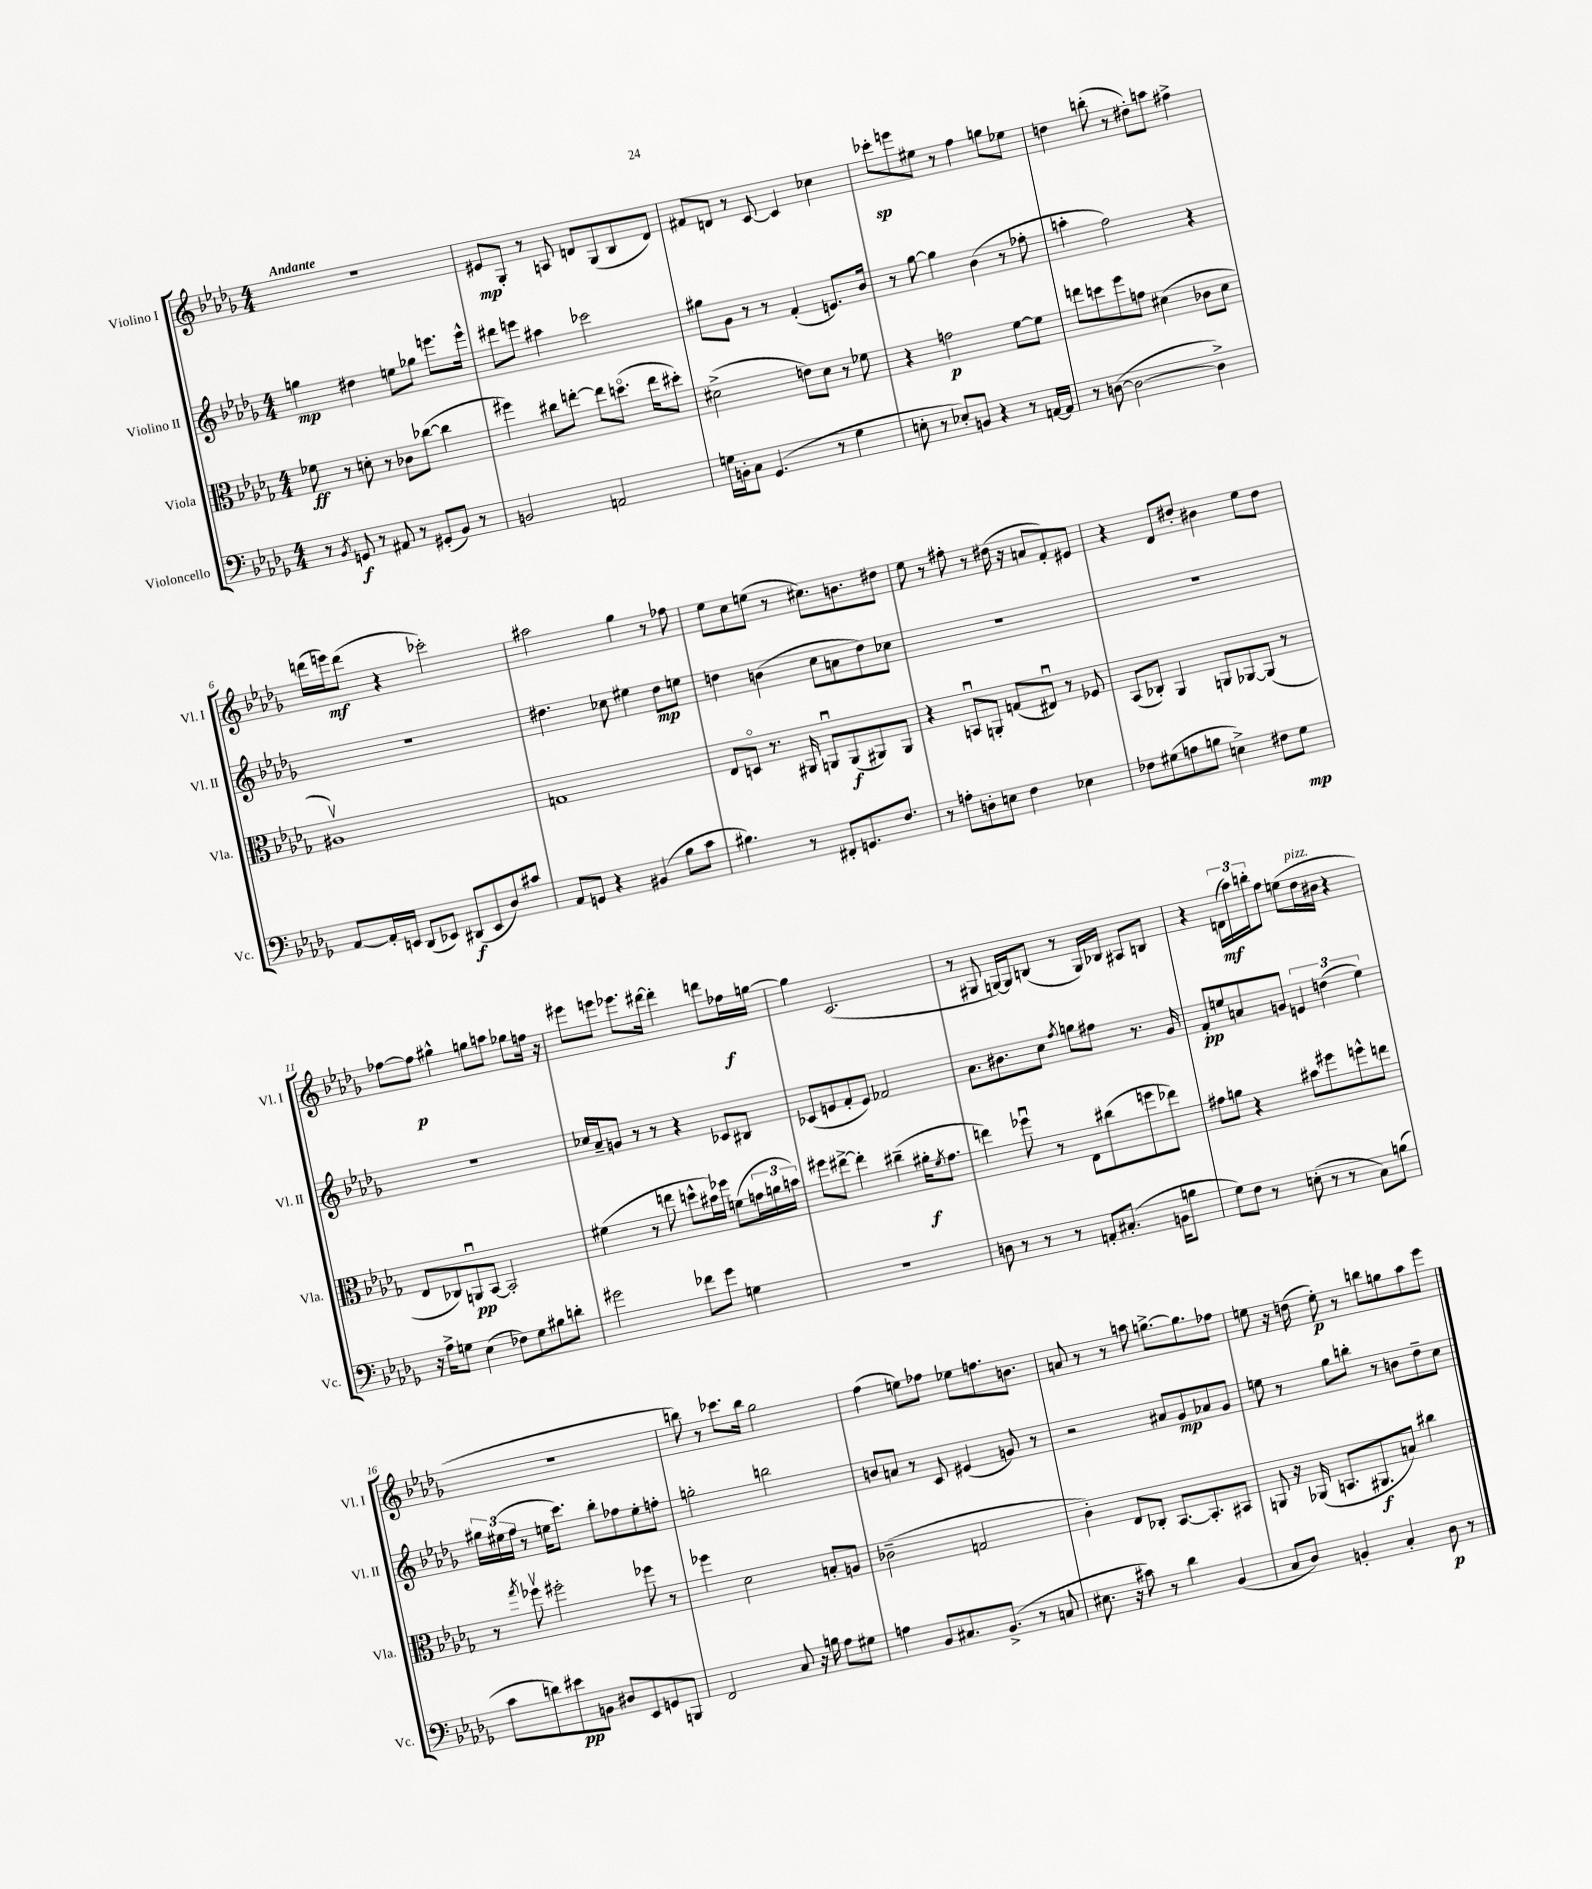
<<
\new StaffGroup <<
\new Staff = "s0" \with { instrumentName = "Violino I" shortInstrumentName = "Vl. I" } {
    \clef treble \key des \major \numericTimeSignature \time 4/4 \tempo "Andante"
    R1 |
    eis'8\mp ges8-. r8 a8 d'8 ges8( bes8 d'8) |
    fis'8 d'8 r8 c'8~ c'4 ces''4 |
    ces'''8-.\sp e'''8 eis''8 r8 f''4 g''8 ees''8 |
    d''4 b''8-.( r8 dis''8-.) a''8 fis''4-> |
    d'''16( e'''16\mf) d'''8( r4 ces'''2-.) |
    ais''2 ges''4 r8 fes''8 |
    ees''8 c''8 e''8( r8 cis''8.) b'8. dis''8 |
    ees''8 r8 fis''8-. r8 dis''16( r16 a'8 f'8-.) eis'8 |
    r4 des'8 dis''8-. bis'4 ees''8 dis''8 |
    fes''8~ fes''8\p gis''4-^ g''8 a''8 ges''8 f''16 r16 |
    eis'''8 e'''8 ees'''8. dis'''16~ dis'''4-. d'''8 fes''16\f g''16~ |
    g''4 c'2.( |
    r8 gis8 g16~) g16 b8( r8 g16) bes16 ais8 b8 |
    r4 \tuplet 3/2 { d'16\mf( aes''16) b''16-. } f''8 e''8( des''16^\markup { \italic "pizz." } bis'16 r4 |
    R1 |
    b''8) r8 ces'''8. b''16 ges''2 |
    f''4( e''8) fes''8 ees''8 f''8. b'8. |
    a'8 r8 r8 a''8 g''8.~-> g''8. fes''8 |
    e''8 r16 d''16( e''8-.\p) r8 b''8 g''8 aes''8 ees'''8 \bar "|." |
}
\new Staff = "s1" \with { instrumentName = "Violino II" shortInstrumentName = "Vl. II" } {
    \clef treble \key des \major \numericTimeSignature \time 4/4
    g''4\mp dis''4 e''8 ges''8 e'''8. e'''16-^ |
    dis'''8 e'''8 ais''4 ces'''2 |
    gis''8 ges'8 r8 r8 f'4-.( e'8.) bes'16 |
    r8 ges''8~ ges''4 bes'4( r8 fes''8-. |
    a''4-. f''2) r4 |
    R1 |
    dis''4. ces''8 eis''4 dis''8\mp e''8 |
    d''4 b'4( c''8 a'8 d''8) ces''8 |
    R1 |
    R1 |
    R1 |
    ces''16 aes'16-- g'8 r8 r8 r4 ces'8 bis8 |
    ces'8( e'8 f'8-. e'8) fes'2 |
    aes'8. bis'8. c''8 \acciaccatura { f''8 } g''8 fis''8 r8. ges'16 |
    f'8-.\pp e''8 a'8 g'8 \tuplet 3/2 { e'4 d''4( e''4) } |
    \tuplet 3/2 { gis''16 eis''16( f''16 } r8 e''16 c'''8.) bes''8-. fes''8 e''8-. f''8-. |
    g''2-. b''2 |
    b'8 a'8 r8 c'8 eis'4( g'8) r8 |
    r2 ais'8 ges'8\mp aes'8 ges'8 |
    e''8 r8 ges''8 b''8-. r8 b'8 des''8-- c''8 \bar "|." |
}
\new Staff = "s2" \with { instrumentName = "Viola" shortInstrumentName = "Vla." } {
    \clef alto \key des \major \numericTimeSignature \time 4/4
    fes'8\ff r8 d'8-. r8 ces'8 ces''8~( ces''4 |
    fis''4) cis''8 e''8~-. e''8 d''8.\flageolet( e''16 dis''8-.) |
    dis'2->( e'8) dis'8 r8 fes'8 |
    r4 g'2\p f'8~ f'8 |
    e''8 d''8 f''8 g'8 dis'4( ces'8 dis'8 |
    ais1\upbow) |
    g1 |
    ees8 d8\flageolet r8. ais,16 a,8\downbow a,8\f( ais,8) ais,8 |
    r4 b,8\downbow a,8-. g8( eis8\downbow) r8 fes8 |
    bes,8( ces8-.) aes,4 a,8 aes,8~ aes,8( r8 |
    ees8 ces8) a,8\downbow\pp bes,8~ bes,2-. |
    fis'4( r8 e''8 d''8-^ bis'16) fes''16 f'8( \tuplet 3/2 { g'16 a'16 b'16) } |
    fis''8 eis''8~-> eis''4-. cis''4--( ais'16-.\f \acciaccatura { f'8 } ges'8. |
    e''4) fes''8\downbow r8 ees8 cis''8( f''8 ees''8) |
    gis'8 a'8 r4 bis'8 fis''8 f''8-^ e''8 |
    r8 \acciaccatura { ges''8 } fes''8\upbow fis''2-. fes''8 r8 |
    fes''4 des'2 b8-. a8 |
    ces'2--( g2 |
    c'4-.) ees8 ces8-. bes,8.~ bes,8.-. bis,8 |
    a,8 r16 aes,16( b,8. ais,8.\f b8) cis''4 \bar "|." |
}
\new Staff = "s3" \with { instrumentName = "Violoncello" shortInstrumentName = "Vc." } {
    \clef bass \key des \major \numericTimeSignature \time 4/4
    r8 \acciaccatura { bes,8 } g,8\f r8 ais,8 r8 gis,8-.( bes,8) r8 |
    b,2 a,2 |
    g16 b,16-. c8 ges,4.( r8 g4 |
    e8-. r8 ees8-.) b,8 r4 r8 a,16~ a,16 |
    r8 d8~( d2~ d4->) |
    aes,8~ aes,16-. e,16 des,8( ees,8) dis,8\f( ees,8 des8) cis'8 |
    aes,8 g,8 r4 bis,4( bes8 c'8 |
    bis4.) r8 fis,8-. g,8. f8. |
    r8 a8-. d8-. e8 f4 ees4 |
    fes8 gis8( a8 b8 e4->) fis8 gis8\mp |
    r16 aes16-> g8 ees4( fes8) g8 bis8 d'8-. |
    gis'2 fes'8 gis'8 g4 |
    r1 |
    d8 r8 r8 r8 a,8-. cis8.-.( b,16 b8 |
    ges8) f8 r8 e8-.( r8 r8 c8) b8( |
    c'8 d'8) eis'8\pp b,8 dis8 ees,8 g,8 b,,8 |
    f,2 c8 r16 b16 aes8 gis8 |
    a4 bes,8 cis8. bes,8.->( r8 c8 |
    eis8. r16 cis'8) r8 des'4 bes,4( |
    c8 des8) b,4-. c4-. des8\p r8 \bar "|." |
}
>>
>>
